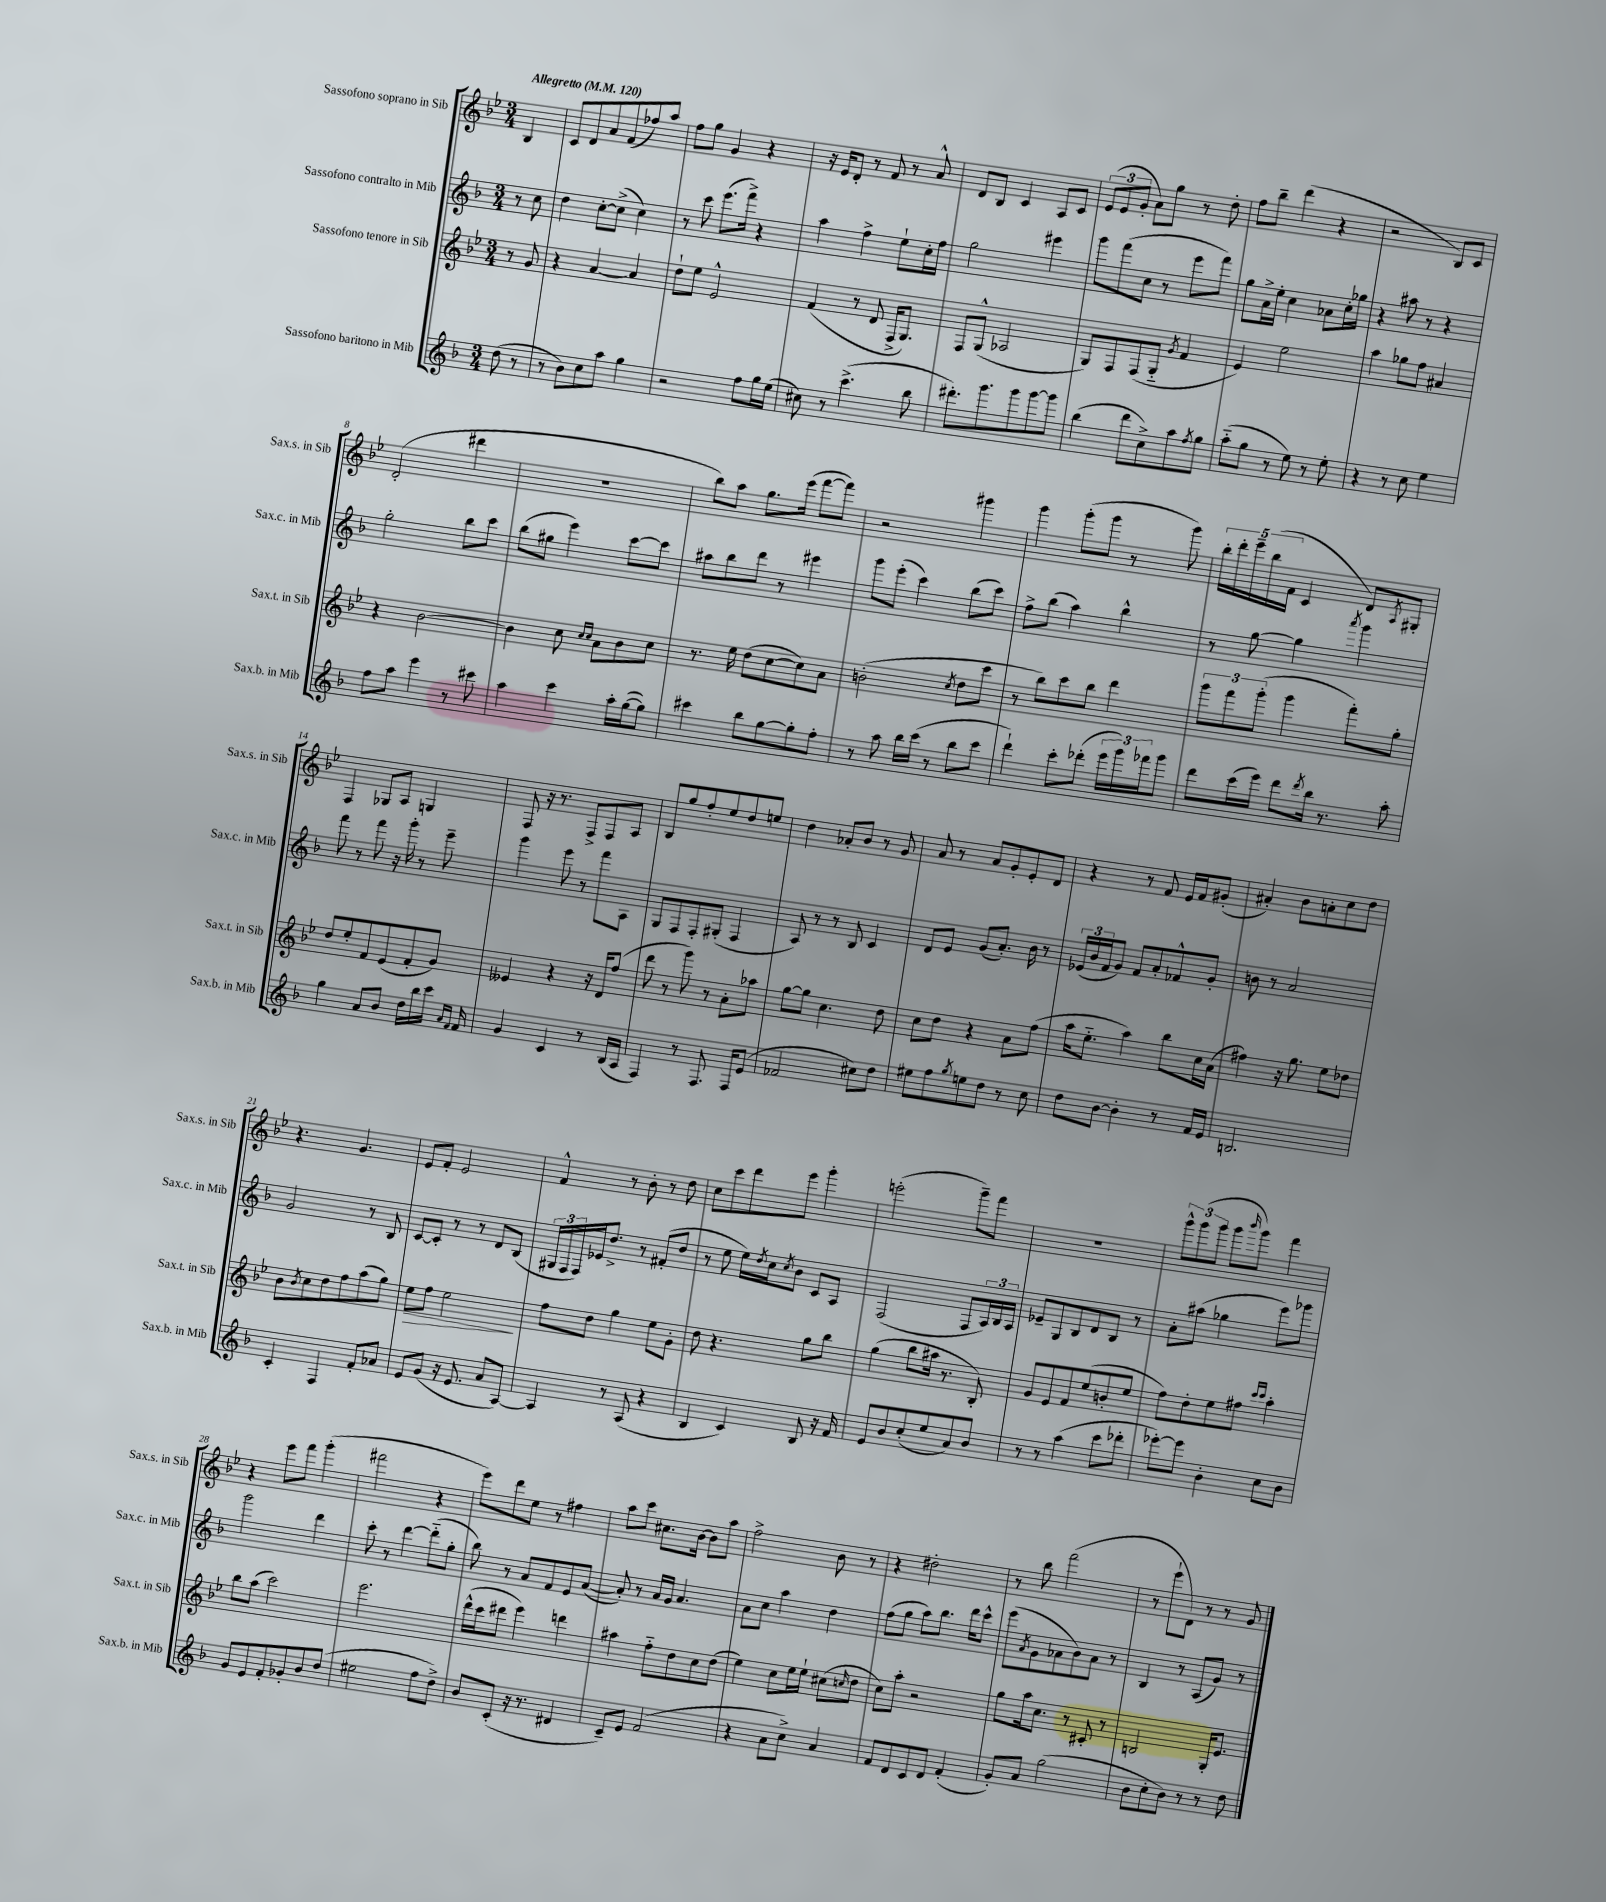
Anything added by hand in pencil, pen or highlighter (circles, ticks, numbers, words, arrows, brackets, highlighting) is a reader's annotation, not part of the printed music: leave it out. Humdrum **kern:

**kern	**kern	**kern	**kern
*staff4	*staff3	*staff2	*staff1
*clefG2	*clefG2	*clefG2	*clefG2
*k[b-]	*k[b-e-]	*k[b-]	*k[b-e-]
*M3/4	*M3/4	*M3/4	*M3/4
*MM120	*MM120	*MM120	*MM120
(8dd	8r	8r	4B-
8r	8g	8cc	.
=	=	=	=
8r	4r	4dd	8c
8b-)	.	.	8d
8cc	[4a	[8cc'	8a
8aa	.	(8cc^]	(8f
4gg	4a]	4cc)	8ff-)
.	.	.	8aa
=	=	=	=
2r	8dd`	8r	8ff
.	8ee-	8ccc	8gg
.	2e-^^	(8.eee	4g
.	.	16fff^)	.
8ff	.	4r	4r
16gg	.	.	.
(16ee	.	.	.
=	=	=	=
8cc#)	(4f	4aa	16r
.	.	.	16e-
8r	.	.	8d'
(4.ccc^	8r	4ff^	8r
.	8d	.	8f
.	16F^	8ee`	8r
.	8.G)	.	.
8bb-	.	16cc'	8a^^
.	.	16ff	.
=	=	=	=
8.ddd#')	8F	2gg	8d
.	(8G^^	.	8B-
8.ggg	.	.	.
.	2A-	.	4c
8ggg	.	.	.
[8ggg	.	4eee#	8A
8ggg]	.	.	8c
=	=	=	=
(4bb-	8G)	8ggg	(12e-
.	.	.	12e-
.	8F	(8fff	.
.	.	.	12g'
8ddd	(8F	8cc	8a)
8cc^)	8G'~	8r	8gg
.	8qg	.	.
8aa	4f	8eee	8r
8qff	.	.	.
8gg	.	8fff)	8dd'
=	=	=	=
(8aa'~	4e-)	8gg	8ff
8gg	.	16a^	8bb-~
.	.	16ee'	.
8r	2ee-	4cc	(4ddd
8ee)	.	.	.
8r	.	8a-	4r
8ee'	.	16cc'	.
.	.	16gg-	.
=	=	=	=
4r	4aa	4r	2r
8r	8gg-	8aa#	.
8cc	8ff	8r	.
4ee	4a#	4r	8B-)
.	.	.	8c
=	=	=	=
8ff	4r	2gg'	(2d'
8aa	.	.	.
4eee	[2b-	.	.
8r	.	8bb-	4ddd#
8ccc#	.	8ccc	.
=	=	=	=
4aa	4b-]	(8bb-	2.r
.	.	8gg#	.
4ccc	8cc	4eee)	.
.	16qqcc	.	.
.	16qqcc	.	.
.	8a	.	.
16aa'	8b-	[8ccc	.
([16gg	.	.	.
8gg])	8cc	8ccc]	.
=	=	=	=
4ccc#	8.r	8aa#	8bb-)
.	.	8bb-	8aa
.	16ee-	.	.
8bb-	(8dd	8ddd	8.gg
[8gg	[8cc	8r	.
.	.	.	(16eee-
8gg']	8cc])	4eee#	[8fff
8ff'	8a	.	8fff])
=	=	=	=
8r	(2b'	8ggg	2r
8aa	.	(8eee'	.
16bb-	.	4ccc)	.
(16ccc	.	.	.
8r	.	.	.
.	8qcc	.	.
8bb-	8dd	(8bb-	4ggg#
8ccc	8ccc	8ccc)	.
=	=	=	=
4ddd`)	8r	8ff^	4ggg
.	8bb-)	(8bb-	.
8ccc'	8ccc	4aa)	(8ggg'
(8ddd-'	8bb-	.	8ggg
24eee	4ddd	4bb-^^	8r
24ggg)	.	.	.
24fff-	.	.	.
8ggg	.	.	8ggg)
=	=	=	=
8ddd	12ggg	8r	20bb-'
.	.	.	20ddd'
.	12fff	.	.
.	.	.	20eee-~
(16ccc	.	[8gg	.
.	.	.	(20bb-
.	(12ggg'	.	.
16eee)	.	.	.
.	.	.	20f
8ddd	4ggg	4gg]	4c
8qddd	.	.	.
16bb-	.	.	.
8.r	.	.	.
.	.	8qaaa	.
.	8fff')	4ggg	8d)
.	.	.	8qA
8aa'	8gg'	.	8G#'
=	=	=	=
4gg	8dd	8fff	4F
.	8ee-'	8r	.
8a	8f	8fff	8G-
8b-	(8e-	16r	8A
.	.	16ggg'	.
16dd	8f'	8r	4G
16bb-	.	.	.
16ccc	8g)	8eee~	.
16qqa	.	.	.
16qqf	.	.	.
16f	.	.	.
=	=	=	=
4g	4e--	4ggg	8F
.	.	.	16r
.	.	.	8.r
4c	4r	8eee	.
.	.	8r	8F^
8r	16r	8fff	8F
.	16d	.	.
(16B-	(8ff	8A	8A
16A	.	.	.
=	=	=	=
4F)	8ddd	8G	8B-
.	8r	8F	8gg
8r	8ggg)	8F'	8ff'
8.F	8r	(8G#'	8ee-
.	8a'	4F	8dd
16F	.	.	.
(8e	8aa-	.	8ee
=	=	=	=
2f-	[8gg	8A)	4dd
.	8gg]	8r	.
.	4.cc	8r	8a-'
.	.	8B-	8b-
8cc#)	.	4c	8r
8dd	8dd	.	8g
=	=	=	=
8ee#	8cc	8d	8a
8ff	8dd	8e	8r
8qgg	.	.	.
8ee	4r	(8g	8a
8dd	.	8.a')	8g'
8r	8a	.	8e-'
.	.	16b-	.
8cc	(8ff	8r	8d
=	=	=	=
8dd	16aa	(24e-	4r
.	.	24b-	.
.	8.ee-'~	.	.
.	.	24f	.
[8b-	.	8g)	.
4b-']	4aa)	8f	8r
.	.	8a'	8f
8r	8bb-	8f-^^	16e-
.	.	.	16f
16f	16cc	8g'	(8g#'
16e	(16a	.	.
=	=	=	=
2.B	4ff#)	8b	4a#')
.	.	8r	.
.	16r	2a	8b-
.	8.gg	.	.
.	.	.	8a'
.	8ee-	.	8cc
.	8dd-	.	8dd
=	=	=	=
4c'	8b-	2g	4.r
.	8qb-	.	.
.	8cc	.	.
4F	8dd	.	.
.	8ff	.	4.g
8f'	(8aa	8r	.
8a-	8gg)	8B-	.
=	=	=	=
8e	8ee-	[8c	8e-
(8g	8ff	8c']	8f'
16r	2ee-	8r	2e-
8.e	.	.	.
.	.	8r	.
8a	.	8d	.
[8A)	.	(8B-	.
=	=	=	=
4A]	8ff	24G#	4f^^
.	.	24F	.
.	.	24F)	.
.	8dd	16e-	.
.	.	8.dd^	.
8r	4gg	.	8r
(8A	.	8r	8b-'
4r	8ee-	(8f#'	8r
.	8g'	8dd	8dd
=	=	=	=
4B-	8dd	8r	8cc
.	4.r	8ee	8ccc
4c)	.	16ee)	8ddd
.	.	8qdd	.
.	.	16cc	.
.	.	8qcc	.
.	.	8b-	8eee-
8B-	8gg	8c	4ggg'
16r	8bb-	8A	.
16f	.	.	.
=	=	=	=
8e	(4gg	(2F	(2eee'
8b-	.	.	.
(8cc'	8bb-	.	.
8ee	16aa#	.	.
.	8.r	.	.
8a)	.	8F	8ggg~)
8b-	8B-')	24A)	8fff
.	.	24B-	.
.	.	24A	.
=	=	=	=
8r	8g	8e-~	2.r
8r	8e-	8G	.
(4aa	8f	8B-	.
.	(8ee-	8d	.
8ccc	8b'	8B-	.
8ddd-'	8ee-	8r	.
=	=	=	=
[8eee-')	8ff)	8a'	12ggg^^
.	.	.	(12ggg
8eee-]	8dd'	(8aa#	.
.	.	.	12ggg
4b-'	8ee-	4gg-	8ggg
.	.	.	16qqbbb-
.	8ff#	.	8ggg)
.	16qqccc	.	.
.	16qqccc	.	.
8cc	4aa'	8eee)	4fff
8b-	.	8ggg-	.
=	=	=	=
8g	8bb-	2ggg	4r
8e	(8aa	.	.
8f'	2ccc)	.	8eee-
8g-'	.	.	8fff
8b-	.	4ddd	(4ggg'
(8dd	.	.	.
=	=	=	=
2ee#	2.eee-	8ccc'	2fff#
.	.	8r	.
.	.	[4ddd	.
8ff	.	(8ddd'~]	4r
8dd^)	.	8gg'	.
=	=	=	=
8b-	(16ddd^^	8bb-)	8eee-)
.	16ccc	.	.
(8c'	8ddd#	8r	8ddd
16r	4eee-)	8a	8ee-
8.r	.	.	.
.	.	8f	8r
4d#	4ddd	8e	4ff#
.	.	([8a	.
=	=	=	=
8c~)	4aa#	8a'])	8aa
8e	.	8r	8ccc
(2f	8ff'~	16a	8.cc#
.	.	16g	.
.	8dd	4.a	.
.	.	.	[16b-
.	8cc	.	8b-]
.	(8dd	.	8aa
=	=	=	=
4r	4ee-)	8a	2ff^
.	.	8cc	.
8a	8cc	4aa	.
8cc^)	16ee-	.	.
.	16ee-`	.	.
4a	(8cc#	4dd	8b-
.	16qqcc	.	.
.	8dd	.	8r
=	=	=	=
8f	8cc)	(8ff	4r
8d	8aa'	8gg	.
8c	2r	8aa)	2dd#'
8d	.	8.bb-	.
(4f'	.	.	.
.	.	16ddd	.
.	.	8ccc^^	.
=	=	=	=
8g')	8gg	(8eee	8r
.	.	8qa	.
8a	16aa	8g	8bb-
.	8.cc	.	.
(2gg	.	8a-	(2fff
.	8r	8b-)	.
.	8c#'	8a-	.
.	8r	8r	.
=	=	=	=
8b-	2B	4B-	8r
8cc'	.	.	8eee-`
8b-)	.	8r	8d)
8r	.	(8A	8r
8r	16G'	8g)	8r
.	8.e-	.	.
8dd	.	8r	8g
==	==	==	==
*-	*-	*-	*-
